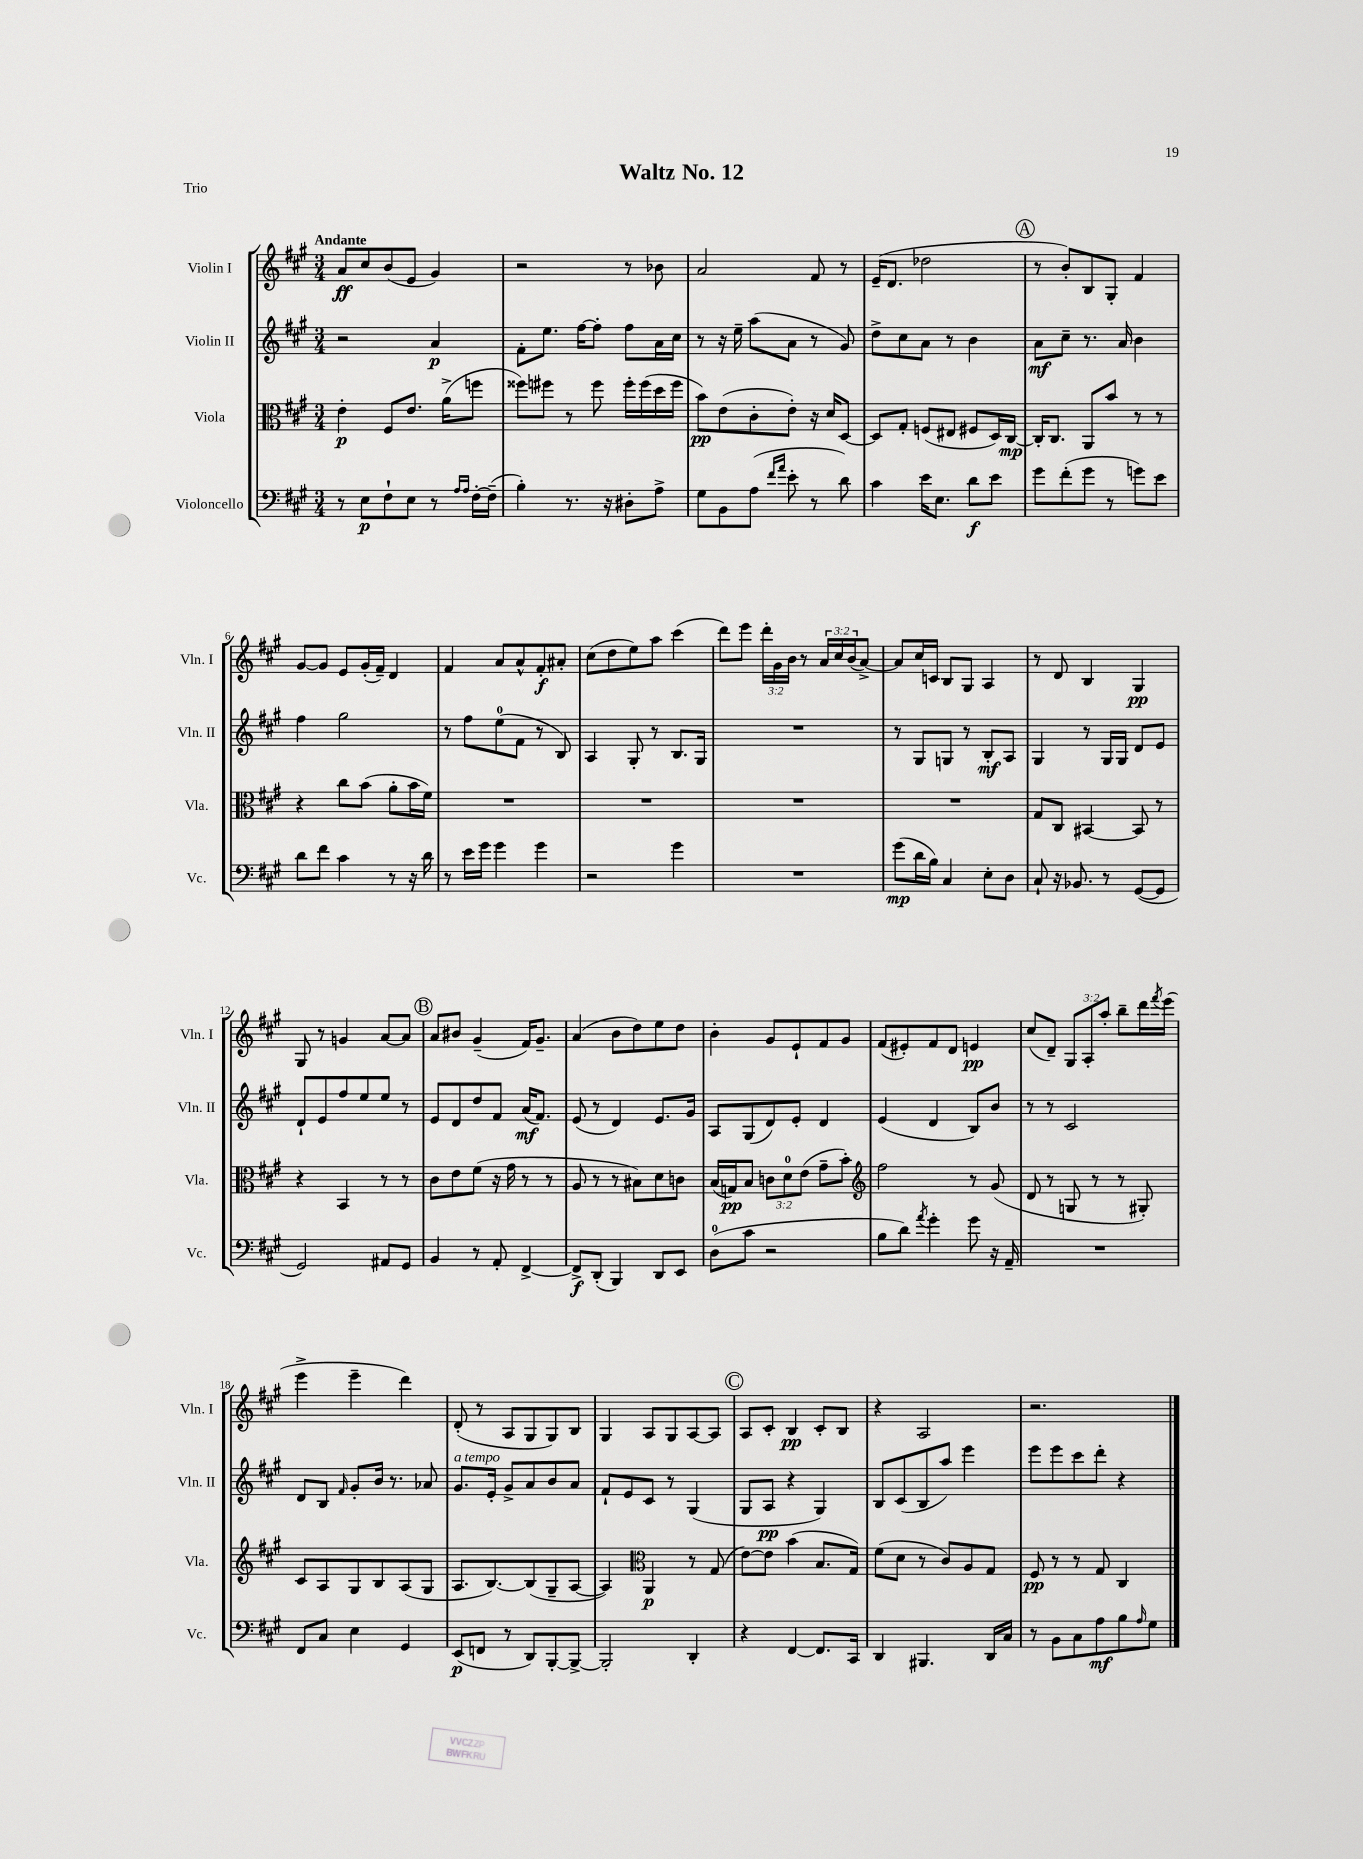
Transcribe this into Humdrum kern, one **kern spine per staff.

**kern	**dynam	**kern	**dynam	**kern	**dynam	**kern	**dynam
*part4	*part4	*part3	*part3	*part2	*part2	*part1	*part1
*staff4	*staff4	*staff3	*staff3	*staff2	*staff2	*staff1	*staff1
*I"Violoncello	*	*I"Viola	*	*I"Violin II	*	*I"Violin I	*
*I'Vc.	*	*I'Vla.	*	*I'Vln. II	*	*I'Vln. I	*
*clefF4	*	*clefC3	*	*clefG2	*	*clefG2	*
*k[f#c#g#]	*	*k[f#c#g#]	*	*k[f#c#g#]	*	*k[f#c#g#]	*
*M3/4	*	*M3/4	*	*M3/4	*	*M3/4	*
=1	=1	=1	=1	=1	=1	=1	=1
!	!	!	!	!	!	!LO:TX:a:B:t=Andante	!
8r	.	4e'\	p	2r	.	8a/L	ff
8E\L	p	.	.	.	.	8cc#/	.
8F#`\	.	8F#/L	.	.	.	(8b/	.
8E\J	.	8.e/J	.	.	.	8e/J	.
8r	.	.	.	4a/	p	4g#/)	.
.	.	(16a^\KL	.	.	.	.	.
16qqA/LL	.	.	.	.	.	.	.
16qqA/JJ	.	.	.	.	.	.	.
[16F#'\LL	.	8ffn\J	.	.	.	.	.
(16F#~\JJ]	.	.	.	.	.	.	.
=2	=2	=2	=2	=2	=2	=2	=2
4B'\)	.	8ff##X\L)	.	8f#'\L	.	2r	.
.	.	8ff#X\J	.	8.ee\J	.	.	.
8.r	.	8r	.	.	.	.	.
.	.	.	.	[16ff#\KL	.	.	.
.	.	8ff#\	.	8ff#'\J]	.	.	.
16r	.	.	.	.	.	.	.
8D#X'\L	.	16ff#'\LL	.	8ff#\L	.	8r	.
.	.	(16ff#\	.	.	.	.	.
8A^\J	.	16dd\	.	16a\L	.	8b-X\	.
.	.	16ff#\JJ	.	16cc#\JJ	.	.	.
=3	=3	=3	=3	=3	=3	=3	=3
8G#\L	.	8b\L)	pp	8r	.	2a/	.
8BB\	.	(8e\	.	16r	.	.	.
.	.	.	.	16ee~\	.	.	.
(8A\J	.	8c#'\	.	(8aa\L	.	.	.
16qqf#/LL	.	.	.	.	.	.	.
16qqa/JJ	.	.	.	.	.	.	.
8e'\	.	8e'\J)	.	8a\J	.	.	.
8r	.	16r	.	8r	.	8f#/	.
.	.	16d/KL	.	.	.	.	.
8d\)	.	[8D/J	.	8g#/)	.	8r	.
=4	=4	=4	=4	=4	=4	=4	=4
4c#\	.	8D/L]	.	8dd^\L	.	(16e~/KL	.
.	.	.	.	.	.	8.d/J	.
.	.	8G#'/J	.	8cc#\	.	.	.
16e\KL	.	(8Fn/L	.	8a\J	.	2dd-X\	.
8.E\J	.	.	.	.	.	.	.
.	.	8E#X/J	.	8r	.	.	.
8d\L	f	8F#X/L	.	4b\	.	.	.
8e\J	.	16D/L)	.	.	.	.	.
.	.	[16C#/JJ	mp	.	.	.	.
!!LO:REH:place=s1:t=A
=5	=5	=5	=5	=5	=5	=5	=5
8g#\L	.	16C#'/KL]	.	8a\L	mf	8r	.
.	.	8.C#/J	.	.	.	.	.
(8f#'\	.	.	.	8cc#~\J	.	8b'/L)	.
8g#\J	.	8AA/L	.	8.r	.	8B/	.
8r	.	8b/J	.	.	.	8G#'/J	.
.	.	.	.	16a/	.	.	.
8gn\L)	.	8r	.	4b\	.	4f#/	.
8e\J	.	8r	.	.	.	.	.
!!LO:LB:g=z
=6	=6	=6	=6	=6	=6	=6	=6
8d\L	.	4r	.	4ff#\	.	[8g#/L	.
8f#\J	.	.	.	.	.	8g#/J]	.
4c#\	.	8cc#\L	.	2gg#\	.	8e/L	.
.	.	(8b\J	.	.	.	(16g#'/L	.
.	.	.	.	.	.	16f#~/JJ)	.
8r	.	8a'\L	.	.	.	4d/	.
16r	.	16b\L	.	.	.	.	.
16d\	.	16f#\JJ)	.	.	.	.	.
=7	=7	=7	=7	=7	=7	=7	=7
8r	.	2.r	.	8r	.	4f#/	.
16e\LL	.	.	.	8ff#\L	.	.	.
16g#\JJ	.	.	.	.	.	.	.
4g#\	.	.	.	(8ee\	.	8a/L	.
.	.	.	.	8f#\J	.	8a^^/	.
4g#\	.	.	.	8r	.	8f#'/	f
.	.	.	.	8B/)	.	8a#X'/J	.
=8	=8	=8	=8	=8	=8	=8	=8
2r	.	2.r	.	4A/	.	(8cc#\L	.
.	.	.	.	.	.	8dd\	.
.	.	.	.	8G#'/	.	8ee\)	.
.	.	.	.	8r	.	8aa\J	.
4g#\	.	.	.	8.B/L	.	(4ccc#\	.
.	.	.	.	16G#/Jk	.	.	.
=9	=9	=9	=9	=9	=9	=9	=9
2.r	.	2.r	.	2.r	.	8ddd\L)	.
.	.	.	.	.	.	8eee\J	.
.	.	.	.	.	.	24ddd'\LL	.
.	.	.	.	.	.	24g#\	.
.	.	.	.	.	.	24b\JJ	.
.	.	.	.	.	.	8r	.
.	.	.	.	.	.	24a/LL	.
.	.	.	.	.	.	24cc#/	.
.	.	.	.	.	.	(24b/J	.
.	.	.	.	.	.	[8a^/J)	.
=10	=10	=10	=10	=10	=10	=10	=10
(8g#\L	mp	2.r	.	8r	.	8a/L]	.
16d\L	.	.	.	8G#/L	.	16cc#/L	.
16B\JJ)	.	.	.	.	.	16cn/JJ	.
4C#/	.	.	.	8Gn/J	.	8B/L	.
.	.	.	.	8r	.	8G#/J	.
8E'\L	.	.	.	8B'/L	mf	4A/	.
8D\J	.	.	.	8A/J	.	.	.
=11	=11	=11	=11	=11	=11	=11	=11
8C#`/	.	8G#/L	.	4G#/	.	8r	.
16r	.	8C#/J	.	.	.	8d/	.
8.BB-X/	.	.	.	.	.	.	.
.	.	[4BB#X/	.	8r	.	4B/	.
8r	.	.	.	16G#/LL	.	.	.
.	.	.	.	16G#/JJ	.	.	.
([8GG#/L	.	8BB#/]	.	8d/L	.	4G#/	pp
8GG#/J]	.	8r	.	8e/J	.	.	.
!!LO:LB:g=z
=12	=12	=12	=12	=12	=12	=12	=12
2GG#/)	.	4r	.	8d`/L	.	8G#/	.
.	.	.	.	8e/	.	8r	.
.	.	4BB/	.	8ff#/	.	4gn/	.
.	.	.	.	8ee/	.	.	.
8AA#X/L	.	8r	.	8ee/J	.	[8a/L	.
8GG#/J	.	8r	.	8r	.	8a/J]	.
!!LO:REH:place=s1:t=B
=13	=13	=13	=13	=13	=13	=13	=13
4BB/	.	8c#\L	.	8e/L	.	8a/L	.
.	.	8e\	.	8d/	.	8b#X/J	.
8r	.	(8f#\J	.	8dd/	.	(4g#~/	.
8AA'/	.	16r	.	8f#/J	.	.	.
.	.	16g#\	.	.	.	.	.
[4FF#^/	.	8r	.	(16a/KL	mf	16f#/KL)	.
.	.	.	.	8.f#/J)	.	8.g#~/J	.
.	.	8r	.	.	.	.	.
=14	=14	=14	=14	=14	=14	=14	=14
8FF#^/L]	f	8A/	.	(8e/	.	(4a/	.
(8DD'/J	.	8r	.	8r	.	.	.
4BBB/)	.	8r	.	4d/)	.	8b\L	.
.	.	8B#X\L)	.	.	.	8dd\)	.
8DD/L	.	8d\	.	8.e/L	.	8ee\	.
8EE/J	.	8cn\J	.	.	.	8dd\J	.
.	.	.	.	16g#/Jk	.	.	.
=15	=15	=15	=15	=15	=15	=15	=15
(8D\L	.	(16B/LL	.	8A/L	.	4b'\	.
.	.	16Gn/J)	pp	.	.	.	.
8c#\J	.	8B/J	.	(8G#/	.	.	.
2r	.	12cn\L	.	8d/)	.	8g#/L	.
.	.	12d\	.	.	.	.	.
.	.	.	.	8e'/J	.	8e`/	.
.	.	(12e\J	.	.	.	.	.
.	.	8g#~\L	.	4d/	.	8f#/	.
.	.	8b'\J)	.	.	.	8g#/J	.
=16	=16	=16	=16	=16	=16	=16	=16
*	*	*clefG2	*	*	*	*	*
8B\L	.	2ff#\	.	(4e/	.	(8f#/L	.
8d\J)	.	.	.	.	.	8e#X'/)	.
8qa/	.	.	.	.	.	.	.
4g#'\	.	.	.	4d/	.	8f#/	.
.	.	.	.	.	.	8d/J	.
8g#\	.	8r	.	8B/L)	.	4en/	pp
16r	.	(8g#/	.	8b/J	.	.	.
16AA~/	.	.	.	.	.	.	.
=17	=17	=17	=17	=17	=17	=17	=17
2.r	.	8d/	.	8r	.	(8cc#/L	.
.	.	8r	.	8r	.	8d~/J)	.
.	.	8Gn/	.	2c#/	.	12G#/L	.
.	.	.	.	.	.	12A'/	.
.	.	8r	.	.	.	.	.
.	.	.	.	.	.	12aa'/J	.
.	.	8r	.	.	.	8bb~\L	.
.	.	8G#X'/)	.	.	.	16ddd\L	.
.	.	.	.	.	.	8qfff#/	.
.	.	.	.	.	.	(16eee\JJ	.
!!LO:LB:g=z
=18	=18	=18	=18	=18	=18	=18	=18
8FF#/L	.	8c#/L	.	8d/L	.	4eee^\	.
8C#/J	.	8A/	.	8B/J	.	.	.
.	.	.	.	16qqf#/	.	.	.
4E\	.	8G#/	.	8g#'/L	.	4eee~\	.
.	.	8B/	.	16b/Jk	.	.	.
.	.	.	.	8.r	.	.	.
4GG#/	.	(8A/	.	.	.	4ddd\)	.
.	.	8G#/J	.	8a-X/	.	.	.
=19	=19	=19	=19	=19	=19	=19	=19
!	!	!	!	!LO:TX:a:i:t=a tempo	!	!	!
(8EE/L	p	8.A/L	.	8.g#/L	.	(8d'/	.
8FFn/J	.	.	.	.	.	8r	.
.	.	[8.B/)	.	16e'/Jk	.	.	.
8r	.	.	.	8g#^/L	.	8A/L	.
8DD/L)	.	(8B/]	.	8a/	.	8G#/	.
[8BBB'/	.	8G#~/	.	8b/	.	8G#/)	.
8BBB^/J_	.	[8A/J	.	8a/J	.	8B/J	.
=20	=20	=20	=20	=20	=20	=20	=20
2BBB'/]	.	4A/])	.	8f#`/L	.	4G#/	.
.	.	.	.	8e/	.	.	.
*	*	*clefC3	*	*	*	*	*
.	.	4AA/	p	8c#/J	.	8A/L	.
.	.	.	.	8r	.	8G#/	.
4DD'/	.	8r	.	(4G#/	.	[8A/	.
.	.	(8G#/	.	.	.	8A/J]	.
!!LO:REH:place=s1:t=C
=21	=21	=21	=21	=21	=21	=21	=21
4r	.	[8e\L)	.	8G#/L	.	8A/L	.
.	.	8e\J]	.	8A/J	pp	8c#'/J	.
[4FF#/	.	(4b\	.	4r	.	4B/	pp
8.FF#/L]	.	8.B/L	.	4G#/)	.	8c#'/L	.
.	.	.	.	.	.	8B/J	.
16CC#/Jk	.	16G#/Jk)	.	.	.	.	.
=22	=22	=22	=22	=22	=22	=22	=22
4DD/	.	(8f#\L	.	8B/L	.	4r	.
.	.	8d\J	.	(8c#/	.	.	.
4.BBB#X/	.	8r	.	8B/	.	2A/	.
.	.	8c#/L)	.	8aa/J)	.	.	.
.	.	8A/	.	4eee\	.	.	.
16DD/LL	.	8G#/J	.	.	.	.	.
16C#/JJ	.	.	.	.	.	.	.
=23	=23	=23	=23	=23	=23	=23	=23
8r	.	8F#/	pp	8eee\L	.	2.r	.
8BB\L	.	8r	.	8eee\	.	.	.
8C#\	.	8r	.	8ccc#\	.	.	.
8A\	mf	8G#/	.	8ddd'\J	.	.	.
8B\	.	4C#/	.	4r	.	.	.
16qqA/	.	.	.	.	.	.	.
8G#\J	.	.	.	.	.	.	.
==	==	==	==	==	==	==	==
*-	*-	*-	*-	*-	*-	*-	*-
